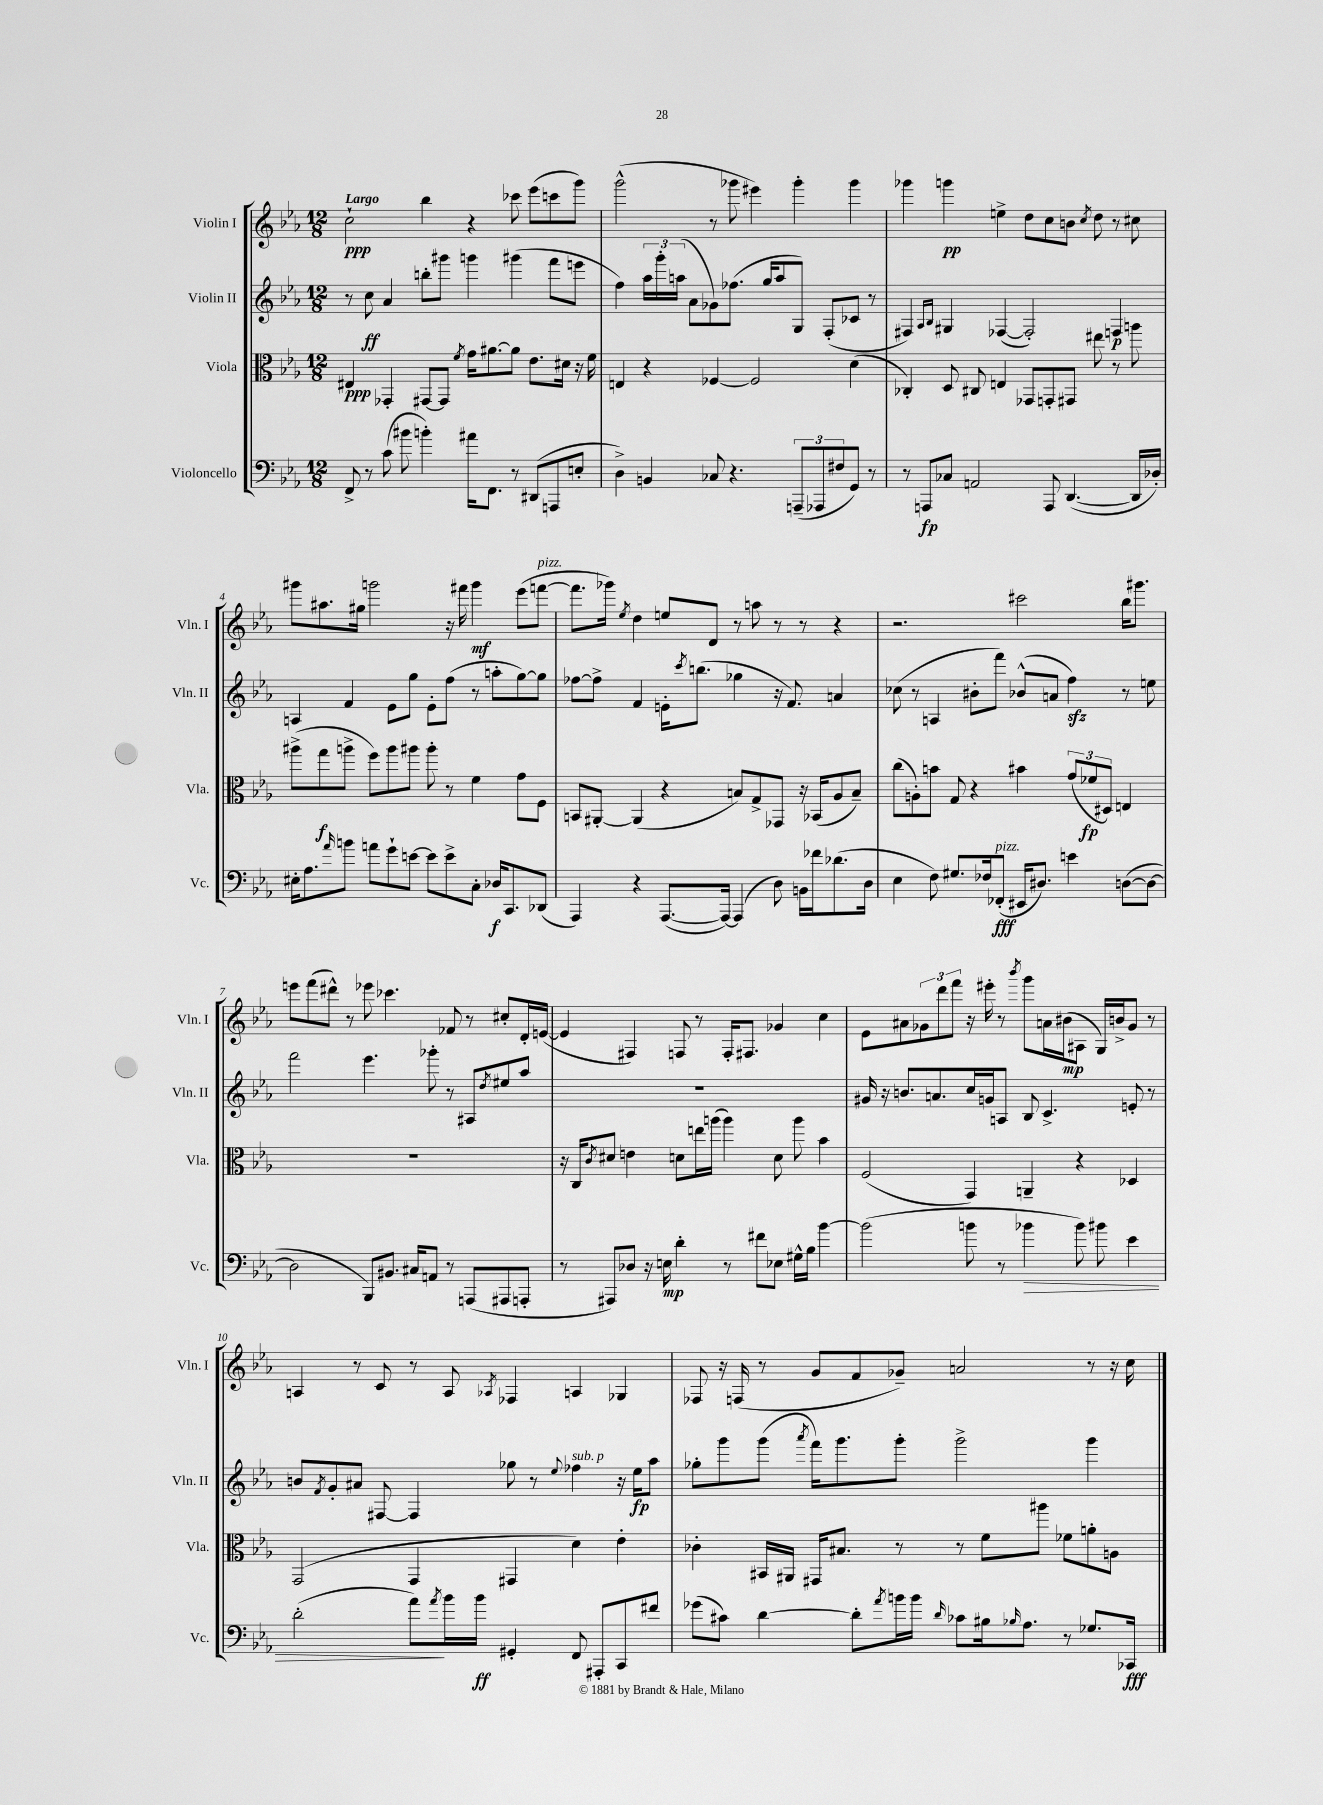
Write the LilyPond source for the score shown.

<<
\new StaffGroup <<
\new Staff = "s0" \with { instrumentName = "Violin I" shortInstrumentName = "Vln. I" } {
    \clef treble \key ees \major \numericTimeSignature \time 12/8 \tempo "Largo"
    c''2-!\ppp bes''4 r4 ces'''8 ees'''8( c'''8 g'''8) |
    g'''2-^( r8 ges'''8 eis'''4) ges'''4-. ges'''4 |
    ges'''4 g'''4\pp e''4-> d''8 c''8 b'8 \acciaccatura { c''8 } d''8 r8 cis''8 |
    gis'''8 ais''8. gis''16 g'''2 r16 fis'''16 g'''4\mf ees'''8( f'''8~^\markup { \italic "pizz." } |
    f'''8. ges'''16) \acciaccatura { ees''8 } d''4 e''8 d'8 r8 a''8 r8 r8 r4 |
    r2. cis'''2 bes''16 gis'''8. |
    e'''8 f'''8( dis'''8-^) r8 ees'''8 ces'''4. fes'8 r8 cis''8-. d'16-. e'16~( |
    e'4 fis4) f8 r8 f16-. fis8. ges'4 c''4 |
    ees'8 ais'8 \tuplet 3/2 { ges'8 d'''8 f'''8 } r16 eis'''16-. r8 \acciaccatura { bes'''8 } g'''8 a'16 bis'16\mp( ais8 g16) b'16-> ges'8 r8 |
    a4 r8 c'8 r8 a8 \acciaccatura { aes8 } fes4 a4 ges4 |
    fes8 r16 f16( r8 g'8 f'8 ges'8--) a'2 r8 r16 c''16 \bar "|." |
}
\new Staff = "s1" \with { instrumentName = "Violin II" shortInstrumentName = "Vln. II" } {
    \clef treble \key ees \major \numericTimeSignature \time 12/8
    r8 c''8\ff aes'4 b''8-. gis'''8 g'''4 gis'''4( f'''8 e'''8 |
    f''4) \tuplet 3/2 { aes''16 g'''16-. a''16( } aes'8 ges'8) fes''8.( g''16 a''8 g8) f8-.( ces'8 r8 |
    fis4) \grace { aes16 bes16 } gis4 fes4~( fes2-.) f4\p |
    a4 f'4 ees'8 g''8 ees'8-. f''8( r8 a''8-. g''8~) g''8 |
    fes''8~ fes''8-> f'4 e'16-. \acciaccatura { c'''8 } b''8.( ges''4 r16 f'8.) a'4 |
    ces''8( r8 a4 bis'8-. f'''8) bes'8-^( a'8 f''4\sfz) r8 e''8 |
    f'''2 ees'''4. ges'''8-. r8 ais8 \acciaccatura { d''8 } eis''8 aes''8 |
    R1. |
    gis'16 r16 b'8. a'8. c''16 g'16 a8 bes8 c'4.-> e'8-. r8 |
    b'8 \acciaccatura { f'8 } g'8-. ais'8 fis8~ fis4 ges''8 r8 \appoggiatura { ees''8 } fes''4^\markup { \italic "sub. p" } r16 ees''16\fp aes''8 |
    ges''8-. g'''8 g'''8( \acciaccatura { aes'''8 } f'''16) g'''8. g'''8-. g'''2-> g'''4 \bar "|." |
}
\new Staff = "s2" \with { instrumentName = "Viola" shortInstrumentName = "Vla." } {
    \clef alto \key ees \major \numericTimeSignature \time 12/8
    eis4\ppp ges,4-. gis,8~ gis,8 \acciaccatura { f'8 } g'16 ais'8.~ ais'8 ees'8. dis'16 r16 f'16 |
    e4 r4 fes4~ fes2 d'4( |
    ces4-.) d8 cis8 e4 ges,8 g,8-. gis,8 eis''8 r8 a''8 |
    ais''8->( g''8\f a''8-> f''8) a''8 ais''8 ais''8-. r8 f'4 g'8 f8 |
    b,8 ais,8~-. ais,4( r4 b8) g8-> ges,8 r16 bes,16( aes8 b8--) |
    c''8( a8-.) b'8 g8 r4 bis'4 \tuplet 3/2 { g'8( fes'8\fp dis8) } e4 |
    R1. |
    r16 c16 \acciaccatura { c'8 } dis'8 e'4 d'8 e''16 a''16( a''4) d'8 a''8 bes'4 |
    f2( g,4) a,4-- r4 des4 |
    g,2( g,4 gis,4 d'4) ees'4-. |
    ces'4-. bis,16 ais,16 gis,16 bis8. r8 r8 f'8 ais''8 fes'8 a'8-. a8 \bar "|." |
}
\new Staff = "s3" \with { instrumentName = "Violoncello" shortInstrumentName = "Vc." } {
    \clef bass \key ees \major \numericTimeSignature \time 12/8
    f,8-> r8 c'8( bis'8 b'4-.) ais'16 f,8. r8 dis,8( a,,8 e8-. |
    d4->) b,4 ces8 r4. \tuplet 3/2 { a,,8--( aes,,8 fis8 } g,8) r8 |
    r8 a,,8\fp ces8 a,2 a,,8 d,4.~( d,16 des16-.) |
    eis16-. aes8. \grace { aes'16 } b'8 a'8 g'8-! e'8~ e'8 e'8-> c8-. des16\f c,8. des,8( |
    aes,,4) r4 aes,,8.~( aes,,16~) aes,,4( d8) b,16 fes'16 des'8.( d16 |
    ees4 f8) gis8. fes16 fes,8-.\fff^\markup { \italic "pizz." }( eis,16 dis8.) e'4 d8~( d8~ |
    d2 bes,,8) bis,8. cis16 a,8 r8 a,,8( ais,,8 a,,8-. |
    r8 ais,,8) des8 r16 e16\mp d'4-. r8 fis'8 ees8 gis16-^ bes16 bes'4~ |
    bes'2( b'8 r8 bes'4\> bes'8) bis'8 ees'4 |
    d'2-.( aes'8\!) \acciaccatura { aes'8 } bes'16 bes'16\ff gis,4-. f,8 ais,,8-. c,8 fis'8 |
    ges'8( cis'8) d'4~ d'8-. \acciaccatura { aes'8 } b'16 b'16 \grace { d'16 } ces'8 bis16 \grace { bes16 } aes8. r8 ges8. ces,16\fff \bar "|." |
}
>>
>>
